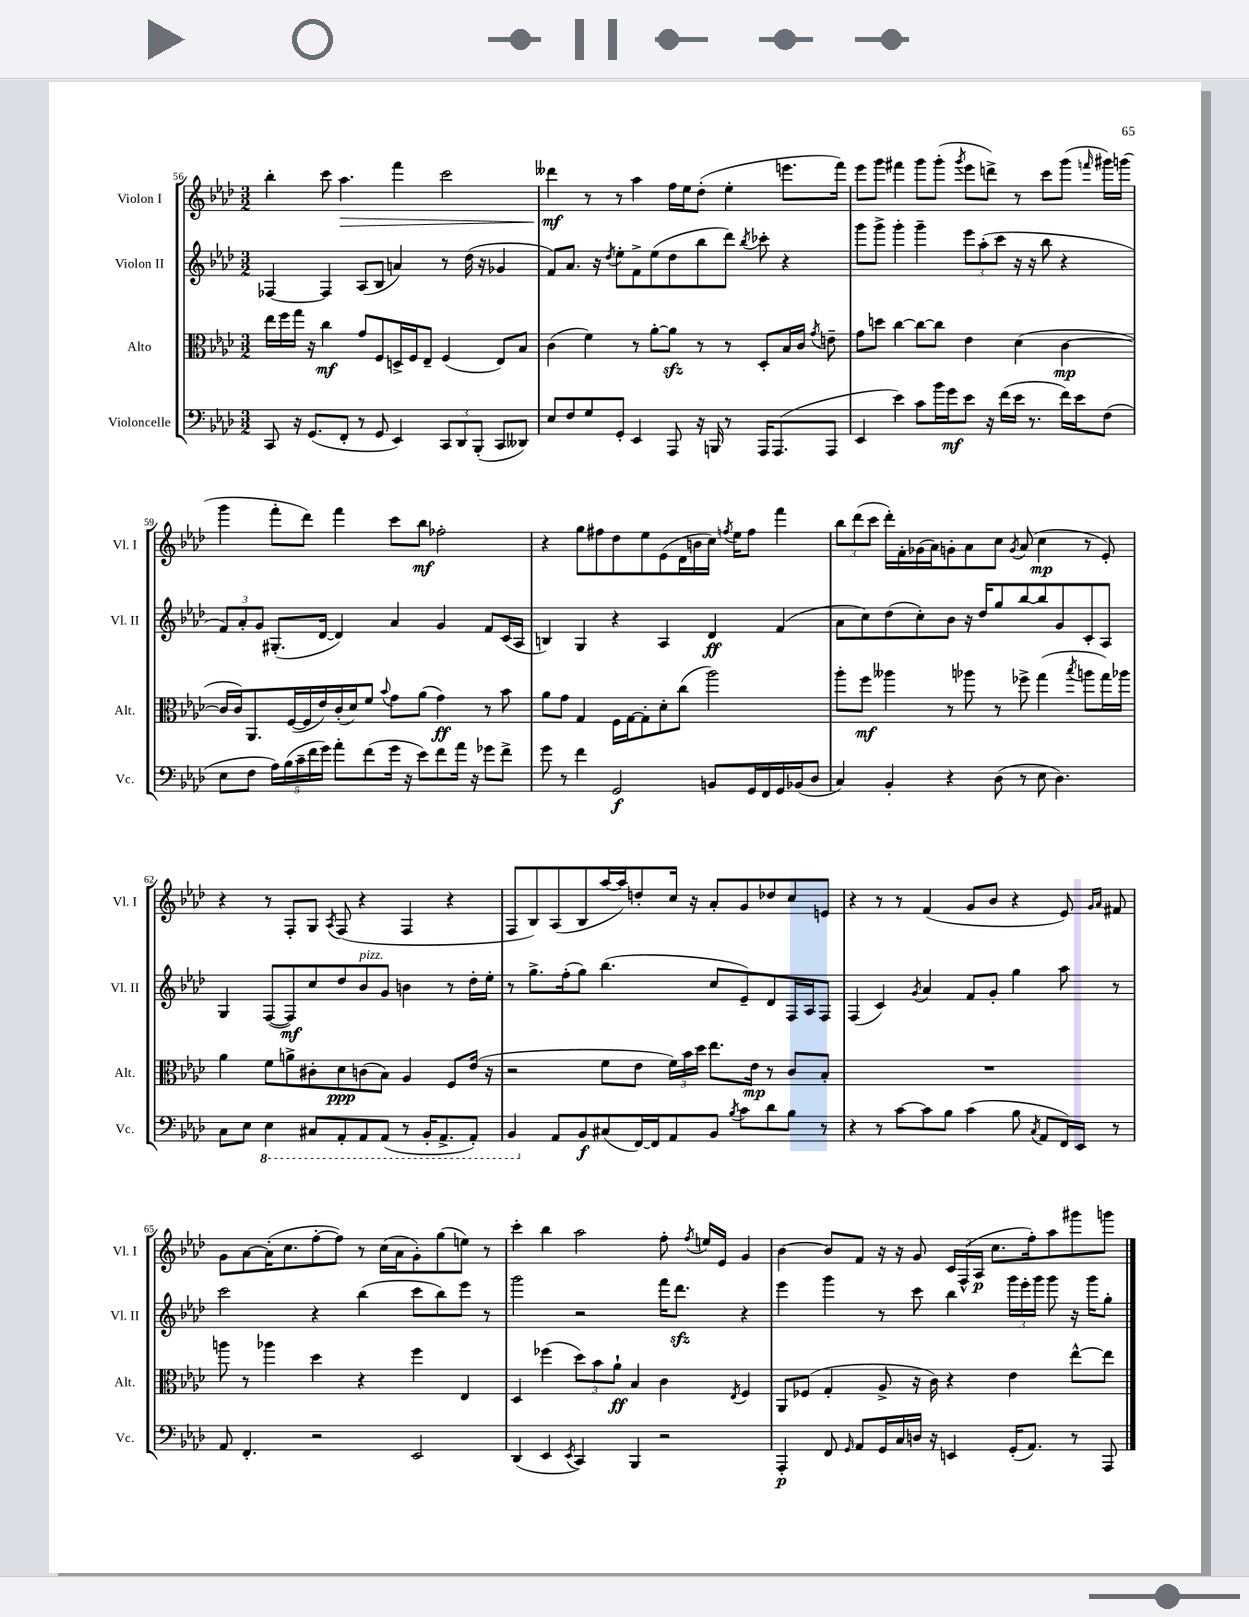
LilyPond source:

<<
\new StaffGroup <<
\new Staff = "s0" \with { instrumentName = "Violon I" shortInstrumentName = "Vl. I" } {
    \clef treble \key aes \major \numericTimeSignature \time 3/2
    \autoBeamOff bes''4-. c'''8 aes''4.\> f'''4 c'''2 |
    deses'''4\mf\! r8 r8 aes''4 f''16[ ees''16 des''8]-.( ees''4-. e'''8.[ f'''16]) |
    ees'''8[ g'''8] fis'''4 g'''8[ g'''8]-.( \acciaccatura { g'''8 } ees'''8[ d'''8]->) r8 c'''8[ g'''8]( \grace { f'''16 } gis'''16[) g'''16]( |
    g'''4 f'''8[-. des'''8]) f'''4 c'''8[ bes''8]\mf fes''2-. |
    r4 g''8[ fis''8 des''8 ees''8 ees'8( des'16 b'16 c''16]) \acciaccatura { f''8 } ees''16[ f''8] f'''4 |
    \tuplet 3/2 { bes''8[ des'''8( c'''8] } des'''16[-.) f'16-. ges'16( aes'16) g'8-. aes'8 c''8] \acciaccatura { g'8 } aes'8( c''4\mp r8 ees'8-.) |
    r4 r8 f8[-. g8] \acciaccatura { aes8 } f8( r4 f4 r4 |
    f8[ bes8) aes8( bes8 aes''16~ aes''16) d''8-. c''16] r16 aes'8[-. g'8 des''8 c''8 e'8] |
    r4 r8 r8 f'4( g'8[ bes'8] r4 ees'8) \grace { g'16[ aes'16] } fis'8 |
    g'8[ aes'8~ aes'16-.( c''8. f''8~-. f''8]) r8 c''16[( aes'16 g'8-.) g''8( e''8]) r8 |
    c'''4-. bes''4 aes''2 f''8-. \acciaccatura { f''8 } e''16[ ees'16] g'4 |
    bes'4~ bes'8[ f'8] r16 r16 g'8 \tuplet 3/2 { c'16[ f16-^( aes16]\p } c''8.[ f''16-.) aes''8 gis'''8 g'''8] \bar "|." |
}
\new Staff = "s1" \with { instrumentName = "Violon II" shortInstrumentName = "Vl. II" } {
    \clef treble \key aes \major \numericTimeSignature \time 3/2
    \autoBeamOff fes4~ fes4 aes8[( bes8] a'4) r8 des''16( r16 ges'4 |
    f'8[) aes'8.] r16 \acciaccatura { des''8 } ees''8[-. f'8-> ees''8( des''8 bes''8 des'''8]) \acciaccatura { bes''8 } ces'''8-. r4 |
    g'''8[ g'''8]-> g'''4-. g'''4-- \tuplet 3/2 { ees'''8[ aes''8-.( c'''8] } r16 r16 bes''8 r4 |
    \tuplet 3/2 { f'8[) aes'8-. g'8] } gis8.[-.( des'16]~ des'4) aes'4 g'4 f'8[ c'16( aes16] |
    b4) g4 r4 aes4 des'4\ff f'4( |
    aes'8[ c''8) des''8( c''8-.) bes'8] r16 des''16[ g''8 bes''8~ bes''8 g'8 c'8-. aes8] |
    g4 f8[~( f8\mf) c''8 des''8 bes'8^\markup { \italic "pizz." } g'8] b'4 r8 des''16[-. ees''16]-. |
    r8 g''8.[-> f''16-.( g''8]) bes''4.( c''8[ ees'8--) des'8 f16 aes16 f8] |
    f4( c'4) \acciaccatura { g'8 } aes'4 f'8[ g'8]-. g''4 aes''8 r8 |
    c'''2 r4 bes''4( c'''8[ bes''8) ees'''8] r8 |
    g'''2 r2 f'''16[ des'''8.]\sfz r4 |
    ees'''4 g'''4 r8 c'''8 bes''4 \tuplet 3/2 { g'''16[ ees'''16-. g'''16] } g'''8 r16 g'''16[ g''8]-. \bar "|." |
}
\new Staff = "s2" \with { instrumentName = "Alto" shortInstrumentName = "Alt." } {
    \clef alto \key aes \major \numericTimeSignature \time 3/2
    \autoBeamOff ees''16[ f''16 g''16] r16 c''4\mf g'8[ f8 d16-> f16 ees8]-- f4( ees8[) bes8] |
    c'4( f'4) r8 aes'8[~-. aes'8]\sfz r8 r8 des8[-. bes16 c'16] \acciaccatura { g'8 } e'8-- |
    g'8[ d''8] c''4~ c''8[~ c''8] ees'4 des'4( c'4~\mp |
    c'16[ c'16) aes,8. f16~( f16 ees'16) c'16-.( des'16) f'8] \appoggiatura { bes'8 } g'8[ aes'8]( g'4\ff) r8 bes'8 |
    aes'8[ g'8] g4 f16[ g16~ g8-. des'8-. c''8]( aes''2) |
    aes''8[-. f''8]\mf aeses''4 r8 aes''8 r8 fes''8-> g''4( \acciaccatura { bes''8 } a''8[ g''16) aes''16] |
    aes'4 f'8[ a'8-> cis'8-. des'8\ppp c'8( bes8]) aes4 f8[ ees'16]( r16 |
    r2 f'8[ ees'8] \tuplet 3/2 { f'16[) bes'16 des''16] } ees''8.[ ees'16]\mp r8 c'8[ bes8]-. |
    R1. |
    a''8 r8 aes''4 des''4 r4 f''4 ees4 |
    des4 fes''4( \tuplet 3/2 { des''8[) bes'8 aes'8]-!\ff } bes4 c'4 \acciaccatura { ees8 } f4 |
    aes,8[ fes8]( g4-. aes8-> r16 c'16) r4 ees'4 ees''8[~-^ ees''8] \bar "|." |
}
\new Staff = "s3" \with { instrumentName = "Violoncelle" shortInstrumentName = "Vc." } {
    \clef bass \key aes \major \numericTimeSignature \time 3/2
    \autoBeamOff c,8 r16 g,8.[( f,8]-. r8 g,8 ees,4) \tuplet 3/2 { c,8[ des,8 bes,,8]-.( } c,8[ deses,8]) |
    ees8[ f8 g8 g,8]-. ees,4 aes,,8 r16 b,,16 r8 aes,,16[ aes,,8.( aes,,8] |
    ees,4 ees'4) c'8[ bes'16 g'16\mf ees'8] r16 f'16[( ees'16] r8. f'16[) ees'16 f8]( |
    ees8[ f8] \tuplet 5/4 { aes16[) bes16( c'16-- f'16 g'16]) } aes'8[-. f'8( g'16] r16 ees'8[) f'8 aes'16] r16 ges'8[ f'8]-> |
    g'8 r8 f'4 g,2\f b,8[ g,16 f,16 g,16 bes,16( des8] |
    c4) bes,4-. r4 des8( r8 ees8 des4.) |
    c8[ ees8] \ottava #-1 ees,4 cis,8[ aes,,8-. aes,,8 aes,,8]( r8 bes,,16[-. aes,,8.-> aes,,8]-.) |
    bes,,4 \ottava #0 aes,8[ bes,8\f cis8( f,16~) f,16 aes,8 bes,8] \acciaccatura { bes8 } c'8[ des'8 bes8] r8 |
    r4 r8 c'8[~ c'8 bes8] c'4( bes8 \acciaccatura { c8 } aes,8[ f,16) ees,16] r8 |
    aes,8 f,4.-. r2 ees,2 |
    des,4( ees,4 \acciaccatura { ees,8 } c,4) bes,,4 r2 |
    aes,,4-.\p f,8 \grace { g,16 } aes,8[ g,16 c16 d16] r16 e,4 g,16[-.( aes,8.]) r8 aes,,8 \bar "|." |
}
>>
>>
\layout { \context { \Score currentBarNumber = #56 } }
